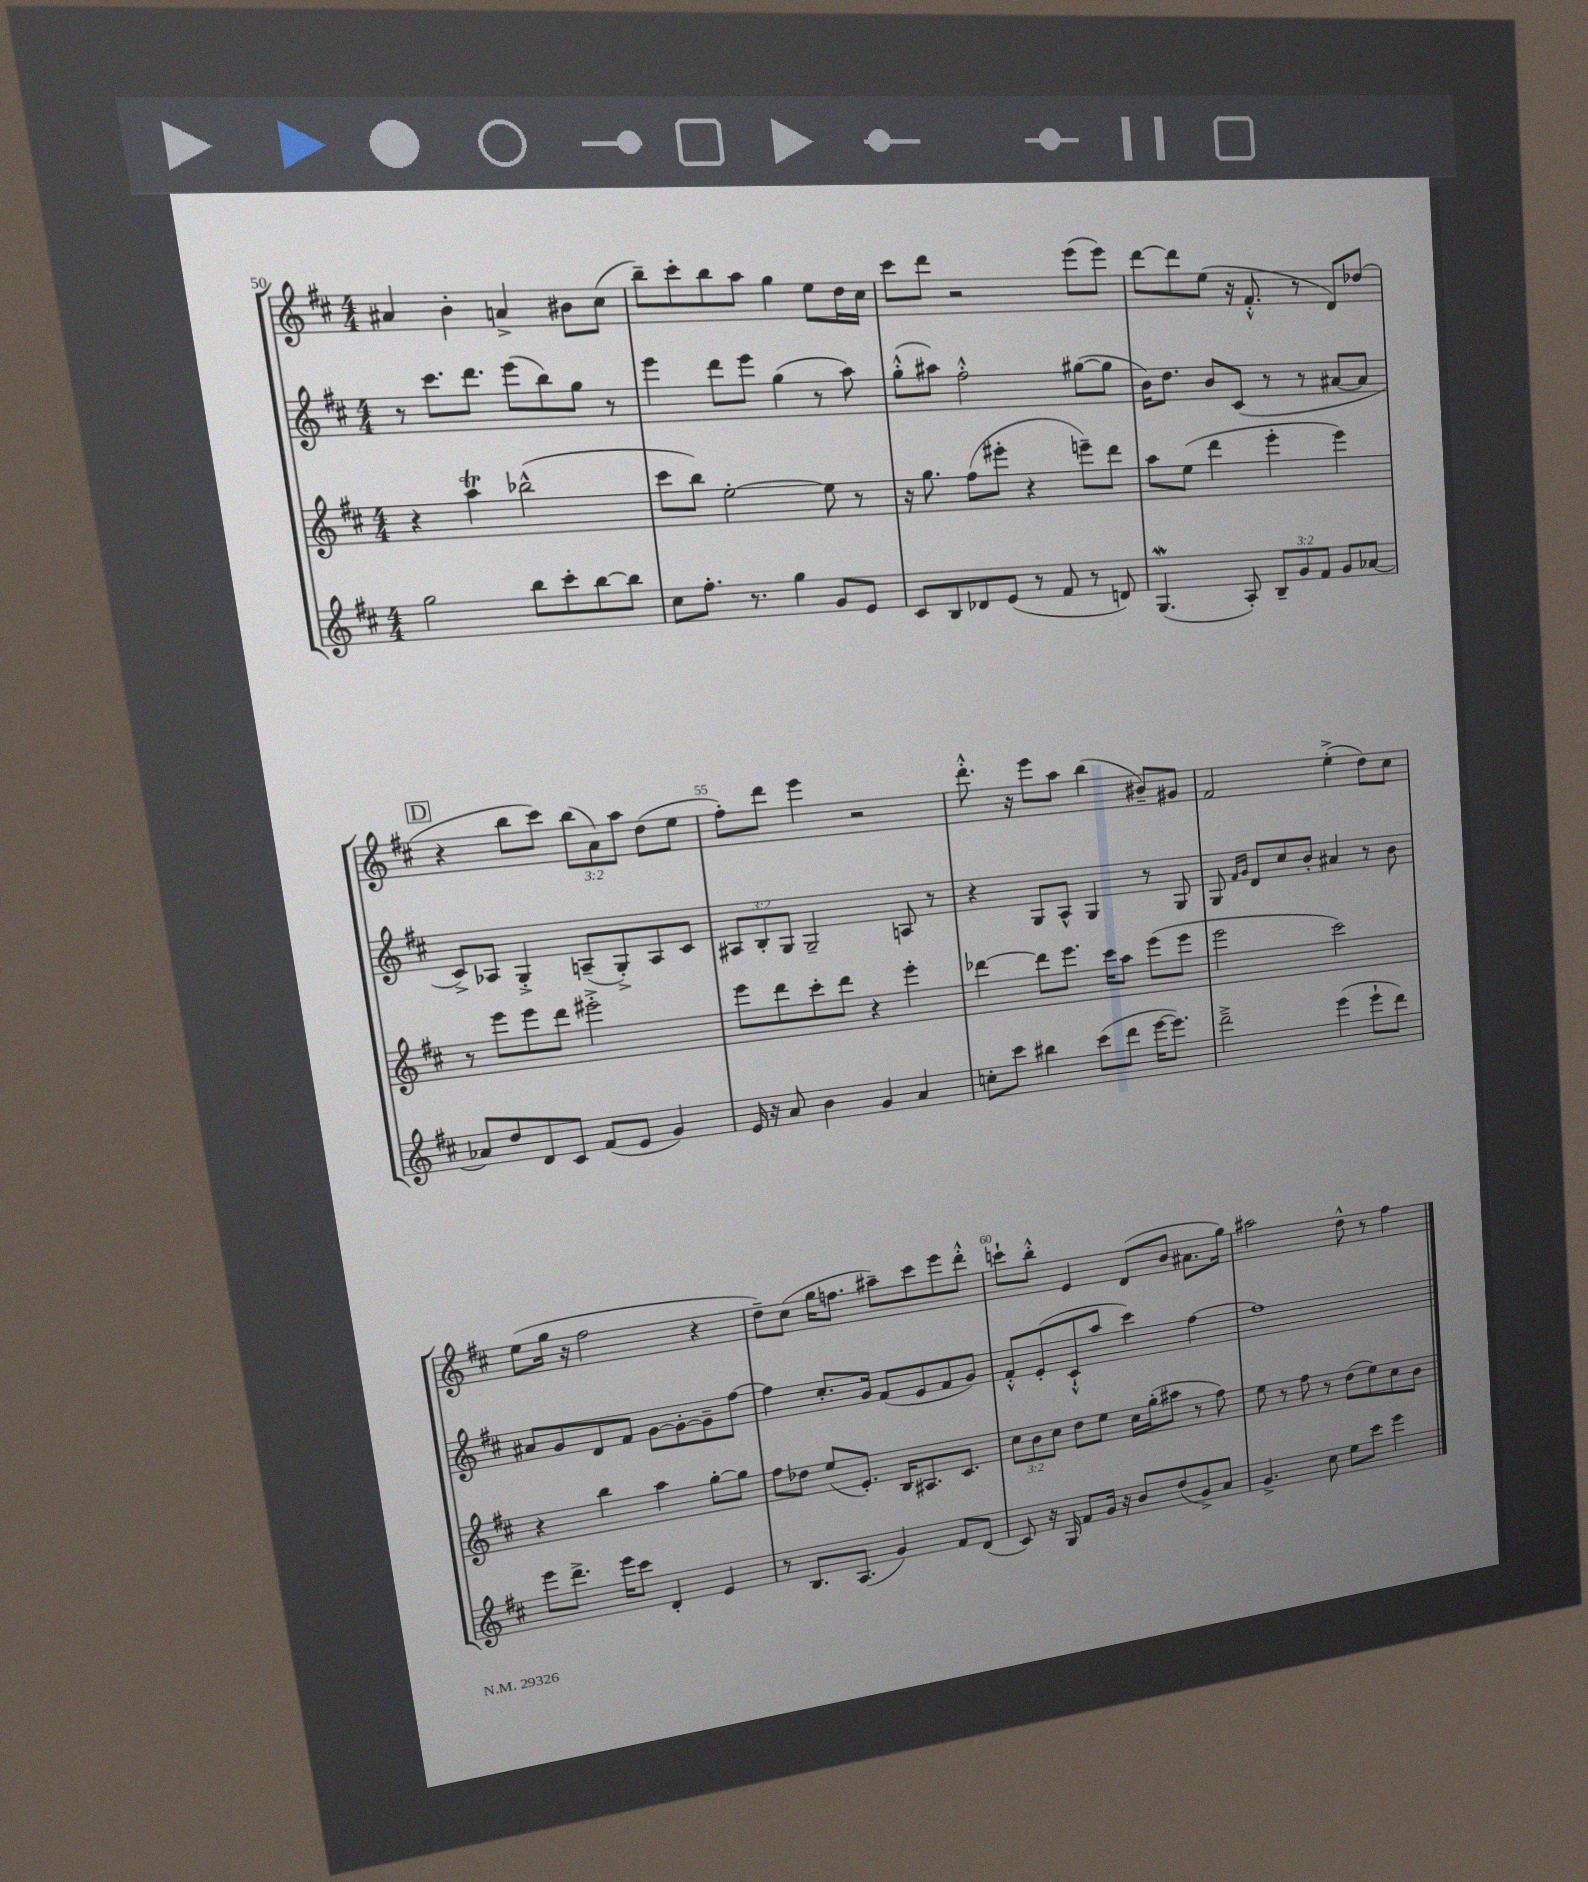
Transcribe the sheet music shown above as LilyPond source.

<<
\new StaffGroup <<
\new Staff = "s0" {
    \clef treble \key d \major \numericTimeSignature \time 4/4 \override Staff.TupletNumber.text = #tuplet-number::calc-fraction-text
    ais'4 b'4-. a'4-> bis'8 cis''8( |
    b''8--) cis'''8-. b''8 a''8 g''4 e''8 d''16 cis''16 |
    cis'''8 d'''8 r2 e'''8( e'''8) |
    d'''8~ d'''8 e''8( r16 fis'8.-.-^ r8 d'8) des''8( |
    \mark \markup { \box "D" } r4 b''8 cis'''8) \tuplet 3/2 { b''8( a'8) a''8 } d''8( e''8 |
    fis''8-.) d'''8 e'''4 r2 |
    d'''8.-.-^ r16 e'''8 a''8 b''4( bis'8--) gis'8 |
    fis'2 e''4-.->( d''8) cis''8 |
    e''8( g''16 r16 fis''2 r4 |
    d''8--) cis''8( g''16 f''8. ais''8--) cis'''8 e'''8 d'''8-.-^ |
    c'''8-! b''8-.-^ e'4 d'8( b'8 ais'8. g''16) |
    ais''2 d''8-^ r8 fis''4 \bar "|." |
}
\new Staff = "s1" {
    \clef treble \key d \major \numericTimeSignature \time 4/4 \override Staff.TupletNumber.text = #tuplet-number::calc-fraction-text
    r8 cis'''8. d'''8. e'''8( b''8) g''8 r8 |
    e'''4 d'''8 e'''8 g''4( r8 a''8) |
    g''8-.-^( ais''8) fis''2-.-^ gis''8~( gis''8 |
    b'16) d''8. b'8 cis'8( r8 r8 ais'8~ ais'8 |
    \mark \markup { \box "D" } cis'8->) aes8 g4-.-> a8--( g8-.->) a8 cis'8 |
    \tuplet 3/2 { ais8 b8-. g8 } g2-- a8 r8 |
    r4 g8 a8-^ g4 r8 g8 |
    g8 \grace { fis'16 g'16 } d'8 cis''8 b'8-. ais'4 r8 b'8 |
    ais'8 g'8 d'8 fis'8 g'8~ g'8~-. g'8-- fis''8~ |
    fis''4 cis''8.-. g'16 fis'8( e'8 fis'8 g'8) |
    fis'8-.-^ e'8-.( cis'8-!-^ a''8 cis'''4) fis''4~ |
    fis''1 \bar "|." |
}
\new Staff = "s2" {
    \clef treble \key d \major \numericTimeSignature \time 4/4 \override Staff.TupletNumber.text = #tuplet-number::calc-fraction-text
    r4 a''4\trill bes''2-^( |
    cis'''8 b''8) e''2~-. e''8 r8 |
    r16 g''8. fis''8( eis'''8-. r4 e'''8--) d'''8 |
    a''8 e''8( d'''4 e'''4-. e'''4) |
    \mark \markup { \box "D" } r8 e'''8 e'''8 d'''8 eis'''2-.-> |
    e'''8 d'''8 cis'''8-. d'''8 r4 e'''4-. |
    des'''4~ des'''8 e'''8. cis'''16 a''8 e'''8( e'''8 |
    e'''2 cis'''2) |
    r4 b''4 a''4 g''8~-. g''8 |
    fis''8 des''8 e''8( e'8.-.) b16 ais8. cis'8. |
    \tuplet 3/2 { cis''8 b'8 cis''8 } d''8 e''8 cis''16 g''16-.( ais''8 r8 fis''8) |
    e''8 r8 fis''8 r8 d''8( e''8) cis''8 b'8 \bar "|." |
}
\new Staff = "s3" {
    \clef treble \key d \major \numericTimeSignature \time 4/4 \override Staff.TupletNumber.text = #tuplet-number::calc-fraction-text
    g''2 b''8 cis'''8-. b''8~ b''8 |
    cis''8 fis''8.-. r8. g''4 g'8 e'8 |
    cis'8 b8 des'8 e'8( r8 fis'8 r8 d'8) |
    g4.\mordent( a8-.) \tuplet 3/2 { b8-- g'8 fis'8 } g'8 aes'8~ |
    \mark \markup { \box "D" } aes'8 d''8 d'8 cis'8 fis'8( e'8 g'4) |
    e'16 r16 a'8 b'4 g'4 a'4 |
    c''8-. cis'''8 bis''4 cis'''8( d'''8 e'''16~ e'''8.) |
    d'''2---> e'''4( e'''8-! d'''8) |
    e'''8 d'''8.-> e'''16 cis'''8 d'4-. e'4 |
    r8 b8. a8.( g'4) fis'8 d'8( |
    cis'8) r16 g16 fis'8 g'16 r16 b'8 d''8( g'8->) a'8 |
    g'4.-> cis''8 e''8 cis'''8 e'''4 \bar "|." |
}
>>
>>
\layout { \context { \Score currentBarNumber = #50 \override BarNumber.break-visibility = ##(#f #t #t) barNumberVisibility = #(every-nth-bar-number-visible 5) } }
